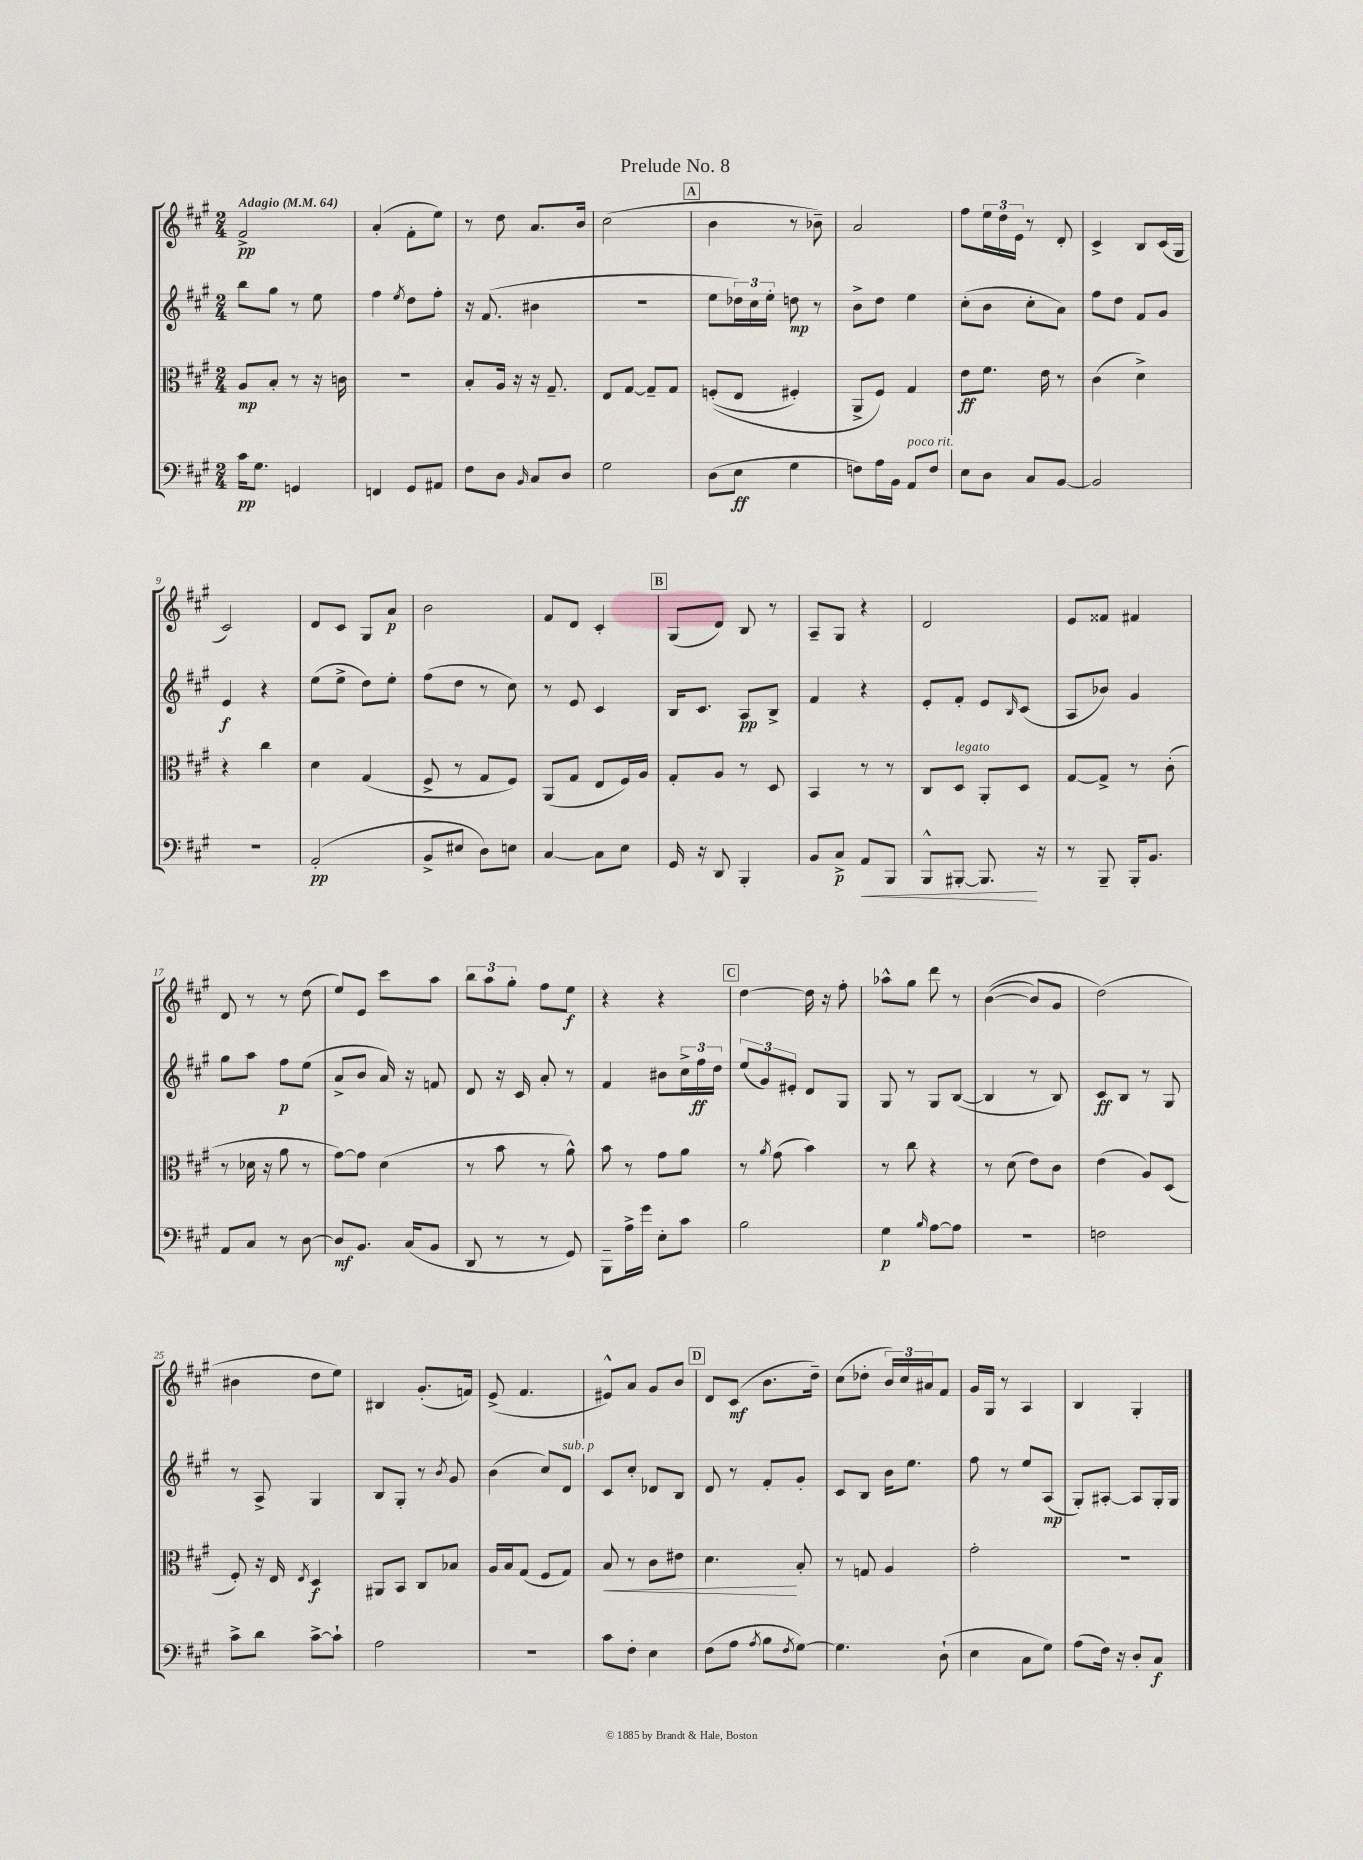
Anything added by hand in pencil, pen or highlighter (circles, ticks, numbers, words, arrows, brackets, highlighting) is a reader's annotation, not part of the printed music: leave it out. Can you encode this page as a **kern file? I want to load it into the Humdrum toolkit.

**kern	**dynam	**kern	**dynam	**kern	**dynam	**kern	**dynam
*part4	*part4	*part3	*part3	*part2	*part2	*part1	*part1
*staff4	*staff4	*staff3	*staff3	*staff2	*staff2	*staff1	*staff1
*clefF4	*	*clefC3	*	*clefG2	*	*clefG2	*
*k[f#c#g#]	*	*k[f#c#g#]	*	*k[f#c#g#]	*	*k[f#c#g#]	*
*M2/4	*	*M2/4	*	*M2/4	*	*M2/4	*
*MM64	*	*MM64	*	*MM64	*	*MM64	*
=1	=1	=1	=1	=1	=1	=1	=1
!	!	!	!	!	!	!LO:TX:a:B:t=Adagio	!
16c#\KL	pp	8A/L	mp	8bb\L	.	2f#^/	pp
8.G#\J	.	.	.	.	.	.	.
.	.	8B'/J	.	8gg#\J	.	.	.
4GGn/	.	8r	.	8r	.	.	.
.	.	16r	.	8ee\	.	.	.
.	.	16cn\	.	.	.	.	.
=2	=2	=2	=2	=2	=2	=2	=2
4FFn/	.	2r	.	4ff#\	.	(4a'/	.
.	.	.	.	8qee/	.	.	.
8GG#/L	.	.	.	8dd\L	.	8f#'\L	.
8AA#X/J	.	.	.	8ff#'\J	.	8ee\J)	.
=3	=3	=3	=3	=3	=3	=3	=3
8F#\L	.	8B'/L	.	16r	.	8r	.
.	.	.	.	(8.f#/	.	.	.
8D\J	.	16A/Jk	.	.	.	8dd\	.
.	.	16r	.	.	.	.	.
16qqBB/	.	.	.	.	.	.	.
8C#/L	.	16r	.	4b#X\	.	8.a/L	.
.	.	8.G#~/	.	.	.	.	.
8D/J	.	.	.	.	.	.	.
.	.	.	.	.	.	16b/Jk	.
=4	=4	=4	=4	=4	=4	=4	=4
2G#\	.	8E/L	.	2r	.	(2cc#\	.
.	.	[8G#/J	.	.	.	.	.
.	.	8G#~/L]	.	.	.	.	.
.	.	8G#/J	.	.	.	.	.
!!LO:REH:place=s1:t=A
=5	=5	=5	=5	=5	=5	=5	=5
(8D\L	.	((8Fn'/L	.	8ee\L	.	4b\	.
8E\J	ff	8E/J	.	24dd-X\L)	.	.	.
.	.	.	.	24cc#\	.	.	.
.	.	.	.	24ee'\JJ	.	.	.
4G#\	.	4F#X'/)	.	8ddn\	mp	8r	.
.	.	.	.	8r	.	8b-X~\)	.
=6	=6	=6	=6	=6	=6	=6	=6
8Fn\L)	.	8AA^/L	.	8b^\L	.	2a/	.
16A\L	.	8F#/J)	.	8dd\J	.	.	.
16BB\JJ	.	.	.	.	.	.	.
!LO:TX:a:i:t=poco rit.	!	!	!	!	!	!	!
8AA/L	.	4G#/	.	4ee\	.	.	.
8F/J	.	.	.	.	.	.	.
=7	=7	=7	=7	=7	=7	=7	=7
8E\L	.	8e\L	ff	(8cc#'\L	.	8ff#\L	.
8D\J	.	8.f#\J	.	8b\J	.	24ee\L	.
.	.	.	.	.	.	24dd\	.
.	.	.	.	.	.	24e\JJ	.
8C#/L	.	.	.	8cc#'\L	.	8r	.
.	.	16e\	.	.	.	.	.
[8BB/J	.	8r	.	8a\J)	.	8d'/	.
=8	=8	=8	=8	=8	=8	=8	=8
2BB/]	.	(4c#\	.	8ff#\L	.	4c#^/	.
.	.	.	.	8dd\J	.	.	.
.	.	4d^\)	.	8f#/L	.	8B/L	.
.	.	.	.	8g#/J	.	(16c#/L	.
.	.	.	.	.	.	16G#/JJ	.
!!LO:LB:g=z
=9	=9	=9	=9	=9	=9	=9	=9
2r	.	4r	.	4e/	f	2c#/)	.
.	.	4cc#\	.	4r	.	.	.
=10	=10	=10	=10	=10	=10	=10	=10
(2AA'/	pp	4d\	.	(8ee\L	.	8d/L	.
.	.	.	.	8ee^\J	.	8c#/J	.
.	.	(4G#/	.	8dd\L)	.	8G#/L	.
.	.	.	.	8ee'\J	.	8a/J	p
=11	=11	=11	=11	=11	=11	=11	=11
8BB^/L	.	8F#^/	.	(8ff#\L	.	2b\	.
8E#X/J	.	8r	.	8dd\J	.	.	.
8D\L)	.	8G#/L	.	8r	.	.	.
8En\J	.	8F#/J)	.	8cc#\)	.	.	.
=12	=12	=12	=12	=12	=12	=12	=12
[4C#/	.	(8AA/L	.	8r	.	8f#/L	.
.	.	8G#/J	.	8e/	.	8d/J	.
8C#\L]	.	8E/L	.	4c#/	.	4c#'/	.
8E\J	.	16F#/L)	.	.	.	.	.
.	.	16A/JJ	.	.	.	.	.
!!LO:REH:place=s1:t=B
=13	=13	=13	=13	=13	=13	=13	=13
16GG#/	.	8G#'/L	.	16B/KL	.	(8G#/L	.
16r	.	.	.	8.c#/J	.	.	.
8DD/	.	8A/J	.	.	.	8d/J)	.
4BBB'/	.	8r	.	8A/L	pp	8B/	.
.	.	8D/	.	8B^/J	.	8r	.
=14	=14	=14	=14	=14	=14	=14	=14
8BB/L	.	4BB/	.	4f#/	.	8A~/L	.
8C#^/J	p	.	.	.	.	8G#/J	.
!	!LO:HP:b	!	!	!	!	!	!
8AA/L	<	8r	.	4r	.	4r	.
8BBB/J	.	8r	.	.	.	.	.
=15	=15	=15	=15	=15	=15	=15	=15
8BBB^^/L	.	8C#/L	.	8e'/L	.	2d/	.
!	!	!LO:TX:a:i:t=legato	!	!	!	!	!
[8BBB#X'/J	.	8D/J	.	8f#'/J	.	.	.
8.BBB#/]	.	8AA'/L	.	8e/L	.	.	.
.	.	.	.	16qqB/	.	.	.
.	.	8D/J	.	(8c#/J	.	.	.
16r	[	.	.	.	.	.	.
=16	=16	=16	=16	=16	=16	=16	=16
8r	.	[8G#/L	.	8A/L	.	8e/L	.
8BBB~/	.	8G#^/J]	.	8b-X/J)	.	8f##X/J	.
16BBB'/KL	.	8r	.	4g#/	.	4f#X/	.
8.BB/J	.	.	.	.	.	.	.
.	.	(8c#'\	.	.	.	.	.
!!LO:LB:g=z
=17	=17	=17	=17	=17	=17	=17	=17
8AA/L	.	8r	.	8gg#\L	.	8d/	.
8C#/J	.	16d-X\	.	8aa\J	.	8r	.
.	.	16r	.	.	.	.	.
8r	.	8a\	.	8ff#\L	p	8r	.
[8D\	.	8r	.	(8ee\J	.	(8dd\	.
=18	=18	=18	=18	=18	=18	=18	=18
8D/L]	mf	[8g#\L)	.	8a^/L	.	8ee/L)	.
8.BB/J	.	8g#\J]	.	8b/J	.	8e/J	.
.	.	(4d\	.	16a/)	.	8ccc#\L	.
(16C#/KL	.	.	.	16r	.	.	.
8BB/J	.	.	.	8fn/	.	8aa\J	.
=19	=19	=19	=19	=19	=19	=19	=19
8DD/	.	8r	.	8d/	.	12bb\L	.
.	.	.	.	.	.	12aa\	.
8r	.	8b\	.	16r	.	.	.
.	.	.	.	.	.	12gg#'\J	.
.	.	.	.	16c#/	.	.	.
8r	.	8r	.	8a'/	.	8ff#\L	.
8GG#/)	.	8a^^\)	.	8r	.	8ee\J	f
=20	=20	=20	=20	=20	=20	=20	=20
8BBB~\L	.	8b\	.	4f#/	.	4r	.
16A^\L	.	8r	.	.	.	.	.
16g#\JJ	.	.	.	.	.	.	.
8E'\L	.	8g#\L	.	8b#X\L	.	4r	.
8c#\J	.	8a\J	.	24cc#^\L	.	.	.
.	.	.	.	24ff#\	ff	.	.
.	.	.	.	24dd\JJ	.	.	.
!!LO:REH:place=s1:t=C
=21	=21	=21	=21	=21	=21	=21	=21
2B\	.	8r	.	(12ee/L	.	[4dd\	.
.	.	.	.	12g#/)	.	.	.
.	.	8qa/	.	.	.	.	.
.	.	(8g#\	.	.	.	.	.
.	.	.	.	12e#X'/J	.	.	.
.	.	4b\)	.	8d/L	.	16dd\]	.
.	.	.	.	.	.	16r	.
.	.	.	.	8G#/J	.	8ff#'\	.
=22	=22	=22	=22	=22	=22	=22	=22
4G#\	p	8r	.	8G#/	.	8aa-X^^\L	.
.	.	8cc#\	.	8r	.	8gg#\J	.
16qqB/	.	.	.	.	.	.	.
[8A\L	.	4r	.	8G#/L	.	8ddd\	.
8A\J]	.	.	.	([8B/J	.	8r	.
=23	=23	=23	=23	=23	=23	=23	=23
2r	.	8r	.	4B/]	.	(([4b\	.
.	.	(8d\	.	.	.	.	.
.	.	8e\L)	.	8r	.	8b/L])	.
.	.	8c#\J	.	8B/)	.	8g#/J	.
=24	=24	=24	=24	=24	=24	=24	=24
2Fn\	.	(4e\	.	8c#/L	ff	(2dd\)	.
.	.	.	.	8B/J	.	.	.
.	.	8A/L)	.	8r	.	.	.
.	.	(8D/J	.	8G#/	.	.	.
!!LO:LB:g=z
=25	=25	=25	=25	=25	=25	=25	=25
8c#^\L	.	8F#'/)	.	8r	.	4b#X\	.
8d\J	.	16r	.	8A^/	.	.	.
.	.	16E/	.	.	.	.	.
.	.	8qE/	.	.	.	.	.
[8c#^\L	.	4D/	f	4G#/	.	8dd\L	.
8c#`\J]	.	.	.	.	.	8ee\J)	.
=26	=26	=26	=26	=26	=26	=26	=26
2A\	.	8AA#X/L	.	8B/L	.	4B#X/	.
.	.	8BB/J	.	8G#'/J	.	.	.
.	.	8C#/L	.	8r	.	(8.g#'/L	.
.	.	.	.	8qb/	.	.	.
.	.	8B-X/J	.	8g#/	.	.	.
.	.	.	.	.	.	16fn/Jk)	.
=27	=27	=27	=27	=27	=27	=27	=27
2r	.	16A/LL	.	(4b\	.	(8e^/	.
.	.	16B/J	.	.	.	.	.
.	.	(8G#/J	.	.	.	4.f#/	.
.	.	8F#/L	.	8cc#/L)	.	.	.
!	!	!	!	!LO:TX:a:i:t=sub. p	!	!	!
.	.	8G#/J)	.	8d/J	.	.	.
=28	=28	=28	=28	=28	=28	=28	=28
!	!	!	!LO:HP:b	!	!	!	!
8c#\L	.	8B/	<	8c#/L	.	8e#X^^/L)	.
8F#'\J	.	8r	.	8cc#'/J	.	8a/J	.
4E\	.	8c#\L	.	8d-X/L	.	8g#/L	.
.	.	8e#X\J	.	8B/J	.	8b/J	.
!!LO:REH:place=s1:t=D
=29	=29	=29	=29	=29	=29	=29	=29
(8F#\L	.	4.d\	.	8d/	.	8d/L	.
8A\J	.	.	.	8r	.	(8c#/J	mf
8qA/	.	.	.	.	.	.	.
8B\L	.	.	.	8f#'/L	.	8.b\L	.
8qF#/	.	.	.	.	.	.	.
[8G#\J)	.	8B'/	[	8g#'/J	.	.	.
.	.	.	.	.	.	16dd~\Jk)	.
=30	=30	=30	=30	=30	=30	=30	=30
4.G#\]	.	8r	.	8c#/L	.	(8cc#\L	.
.	.	8Gn/	.	8B/J	.	8dd-X'\J	.
.	.	4A/	.	16b\KL	.	24b/LL)	.
.	.	.	.	.	.	24cc#/	.
.	.	.	.	8.ee\J	.	.	.
.	.	.	.	.	.	24a#X/J	.
(8D`\	.	.	.	.	.	8f#/J	.
=31	=31	=31	=31	=31	=31	=31	=31
4E\	.	2g#'\	.	8ff#\	.	16g#/LL	.
.	.	.	.	.	.	16G#/JJ	.
.	.	.	.	8r	.	8r	.
8C#\L	.	.	.	8ee/L	.	4A/	.
8G#\J)	.	.	.	(8A/J	mp	.	.
=32	=32	=32	=32	=32	=32	=32	=32
(8A\L	.	2r	.	8G#'/L)	.	4B/	.
16F#\Jk)	.	.	.	[8A#X'/J	.	.	.
16r	.	.	.	.	.	.	.
8D'/L	.	.	.	8A#/L]	.	4G#'/	.
8C#/J	f	.	.	16G#'/L	.	.	.
.	.	.	.	16G#/JJ	.	.	.
==	==	==	==	==	==	==	==
*-	*-	*-	*-	*-	*-	*-	*-
